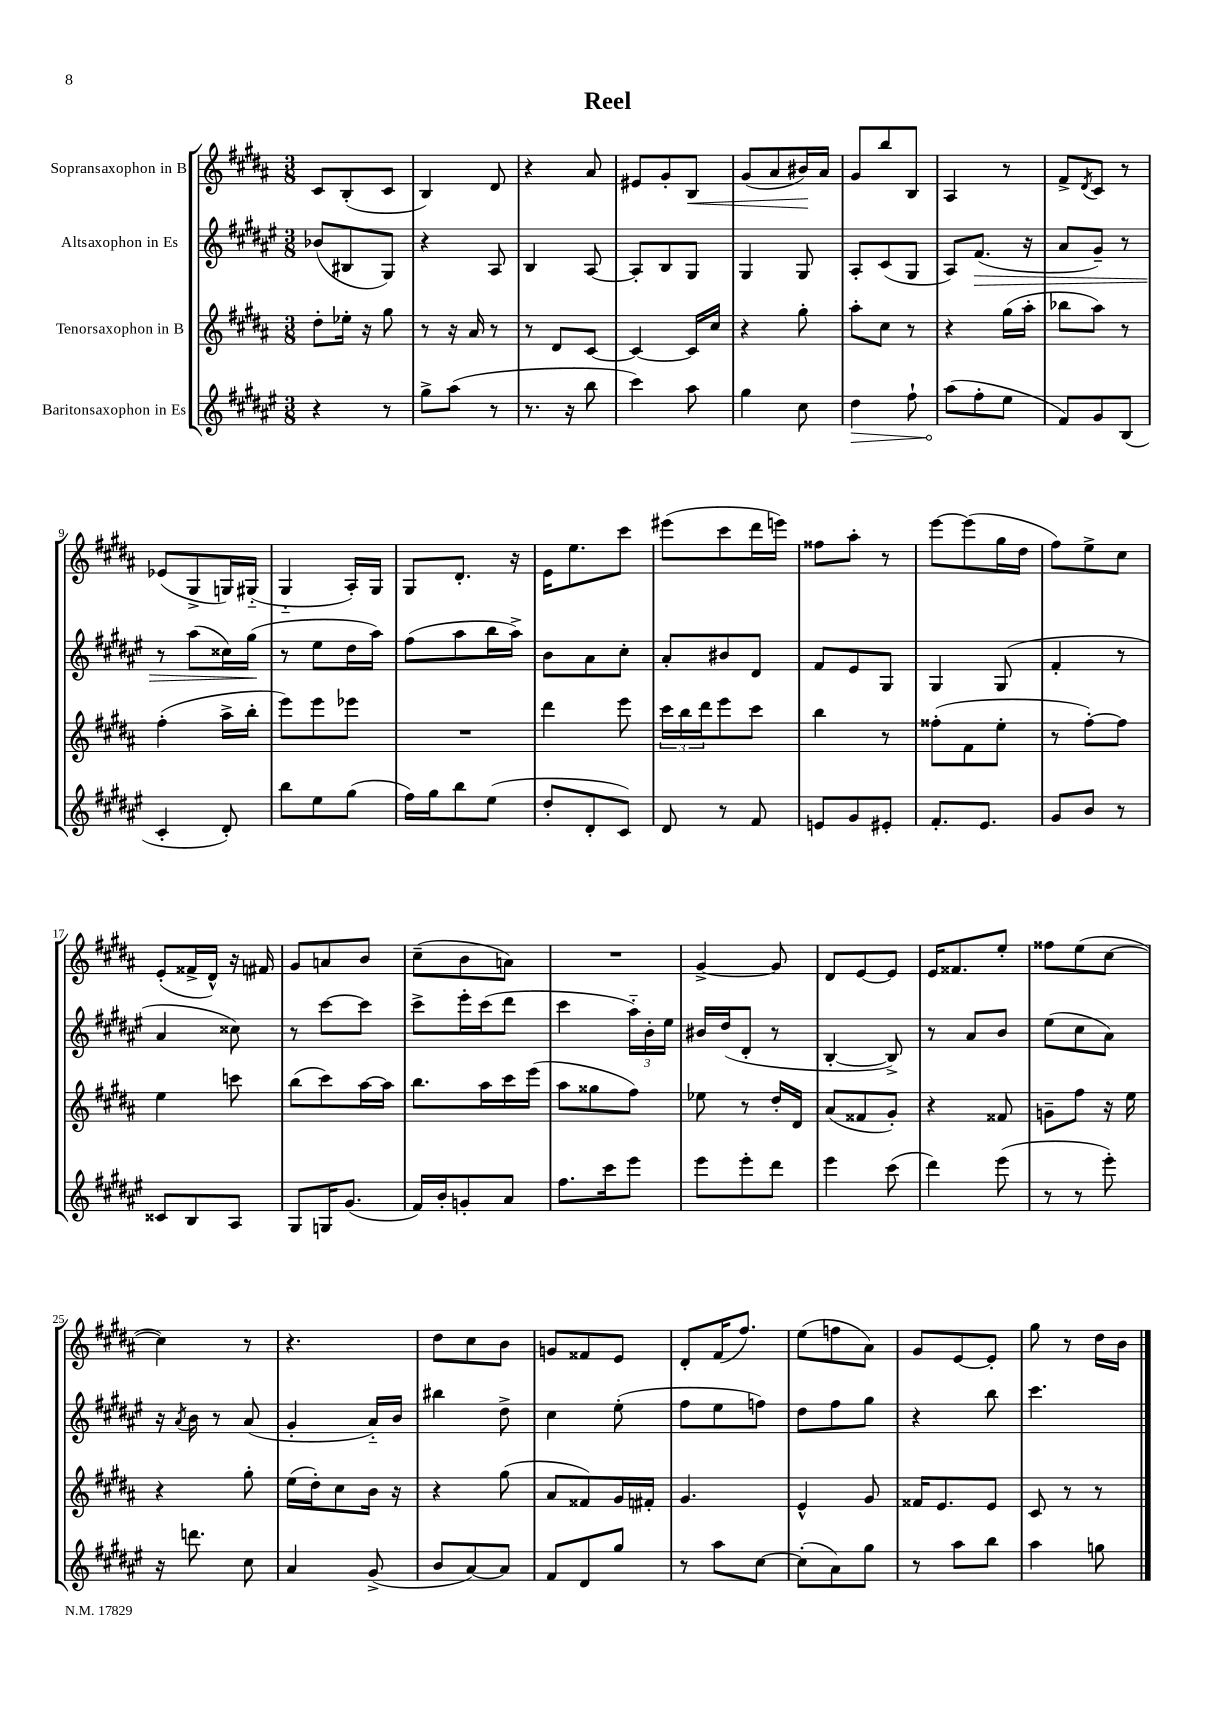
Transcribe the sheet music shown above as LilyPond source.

\header { title = "Reel" }
<<
\new StaffGroup <<
\new Staff = "s0" \with { instrumentName = "Sopransaxophon in B" } {
    \clef treble \key b \major \numericTimeSignature \time 3/8
    cis'8 b8-.( cis'8 |
    b4) dis'8 |
    r4 ais'8 |
    eis'8 gis'8-. b8\< |
    gis'8( ais'8 bis'16\!) ais'16 |
    gis'8 b''8 b8 |
    ais4 r8 |
    fis'8-> \acciaccatura { dis'8 } cis'8 r8 |
    ees'8( gis8-> g16) gis16-_( |
    gis4-_ ais16-.) gis16 |
    gis8 dis'8.-. r16 |
    e'16 e''8. cis'''8 |
    eis'''8( cis'''8 dis'''16 e'''16) |
    fisis''8 ais''8-. r8 |
    e'''8~ e'''8( gis''16 dis''16 |
    fis''8) e''8-> cis''8 |
    e'8-.( fisis'16-> dis'16-^) r16 fis'16 |
    gis'8 a'8 b'8 |
    cis''8--( b'8 a'8) |
    R4. |
    gis'4~-> gis'8 |
    dis'8 e'8~ e'8 |
    e'16 fisis'8. e''8-. |
    fisis''8 e''8( cis''8~ |
    cis''4) r8 |
    r4. |
    dis''8 cis''8 b'8 |
    g'8 fisis'8 e'8 |
    dis'8-. fis'16( fis''8.) |
    e''8( f''8 ais'8) |
    gis'8 e'8~ e'8-. |
    gis''8 r8 dis''16 b'16 \bar "|." |
}
\new Staff = "s1" \with { instrumentName = "Altsaxophon in Es" } {
    \clef treble \key fis \major \numericTimeSignature \time 3/8
    bes'8( bis8 gis8) |
    r4 ais8 |
    b4 ais8~ |
    ais8-. b8 gis8 |
    gis4 gis8 |
    ais8-. cis'8( gis8 |
    ais8) fis'8.\>( r16 |
    ais'8 gis'8--) r8 |
    r8 ais''8( cisis''16) gis''16\!( |
    r8 eis''8 dis''16 ais''16) |
    fis''8( ais''8 b''16 ais''16->) |
    b'8 ais'8 cis''8-. |
    ais'8-. bis'8 dis'8 |
    fis'8 eis'8 gis8 |
    gis4 gis8( |
    fis'4-. r8 |
    ais'4 cisis''8) |
    r8 cis'''8~ cis'''8 |
    cis'''8-> eis'''16-. cis'''16( dis'''8 |
    cis'''4 \tuplet 3/2 { ais''16-_) b'16-. eis''16 } |
    bis'16 dis''16( dis'8-. r8 |
    b4~-. b8->) |
    r8 ais'8 b'8 |
    eis''8( cis''8 ais'8) |
    r16 \acciaccatura { ais'8 } b'16 r8 ais'8( |
    gis'4-. ais'16-_) b'16 |
    bis''4 dis''8-> |
    cis''4 eis''8-.( |
    fis''8 eis''8 f''8) |
    dis''8 fis''8 gis''8 |
    r4 b''8 |
    cis'''4. \bar "|." |
}
\new Staff = "s2" \with { instrumentName = "Tenorsaxophon in B" } {
    \clef treble \key b \major \numericTimeSignature \time 3/8
    dis''8-. ees''16-. r16 gis''8 |
    r8 r16 ais'16 r8 |
    r8 dis'8 cis'8~ |
    cis'4~ cis'16 cis''16 |
    r4 gis''8-. |
    ais''8-. cis''8 r8 |
    r4 gis''16( ais''16-. |
    bes''8 ais''8) r8 |
    fis''4-.( ais''16-> b''16-. |
    e'''8) e'''8 ees'''8 |
    R4. |
    dis'''4 e'''8 |
    \tuplet 3/2 { cis'''16 b''16 dis'''16 } e'''8 cis'''8 |
    b''4 r8 |
    fisis''8-.( fis'8 e''8-. |
    r8 fis''8~-.) fis''8 |
    e''4 c'''8 |
    b''8( cis'''8) ais''16~ ais''16 |
    b''8. ais''16 cis'''16 e'''16( |
    ais''8 gisis''8 fis''8) |
    ees''8 r8 dis''16-. dis'16 |
    ais'8( fisis'8 gis'8-.) |
    r4 fisis'8 |
    g'8-- fis''8 r16 e''16 |
    r4 gis''8-. |
    e''16( dis''16-.) cis''8 b'16 r16 |
    r4 gis''8( |
    ais'8 fisis'8) gis'16 fis'16-. |
    gis'4. |
    e'4-^ gis'8 |
    fisis'16 e'8. e'8 |
    cis'8 r8 r8 \bar "|." |
}
\new Staff = "s3" \with { instrumentName = "Baritonsaxophon in Es" } {
    \clef treble \key fis \major \numericTimeSignature \time 3/8
    r4 r8 |
    gis''8-> ais''8( r8 |
    r8. r16 b''8 |
    cis'''4) ais''8 |
    gis''4 cis''8 |
    \once \override Hairpin.circled-tip = ##t dis''4\> fis''8-! |
    ais''8\!( fis''8-. eis''8 |
    fis'8) gis'8 b8( |
    cis'4-. dis'8-.) |
    b''8 eis''8 gis''8( |
    fis''16) gis''16 b''8 eis''8( |
    dis''8-. dis'8-. cis'8) |
    dis'8 r8 fis'8 |
    e'8 gis'8 eis'8-. |
    fis'8.-. eis'8. |
    gis'8 b'8 r8 |
    cisis'8 b8 ais8 |
    gis8 g16 gis'8.( |
    fis'16) b'16-. g'8-. ais'8 |
    fis''8. cis'''16 eis'''8 |
    eis'''8 eis'''8-. dis'''8 |
    eis'''4 cis'''8( |
    dis'''4) eis'''8( |
    r8 r8 eis'''8-.) |
    r16 d'''8. cis''8 |
    ais'4 gis'8->( |
    b'8 ais'8~) ais'8 |
    fis'8 dis'8 gis''8 |
    r8 ais''8 cis''8~ |
    cis''8-.( ais'8) gis''8 |
    r8 ais''8 b''8 |
    ais''4 g''8 \bar "|." |
}
>>
>>
